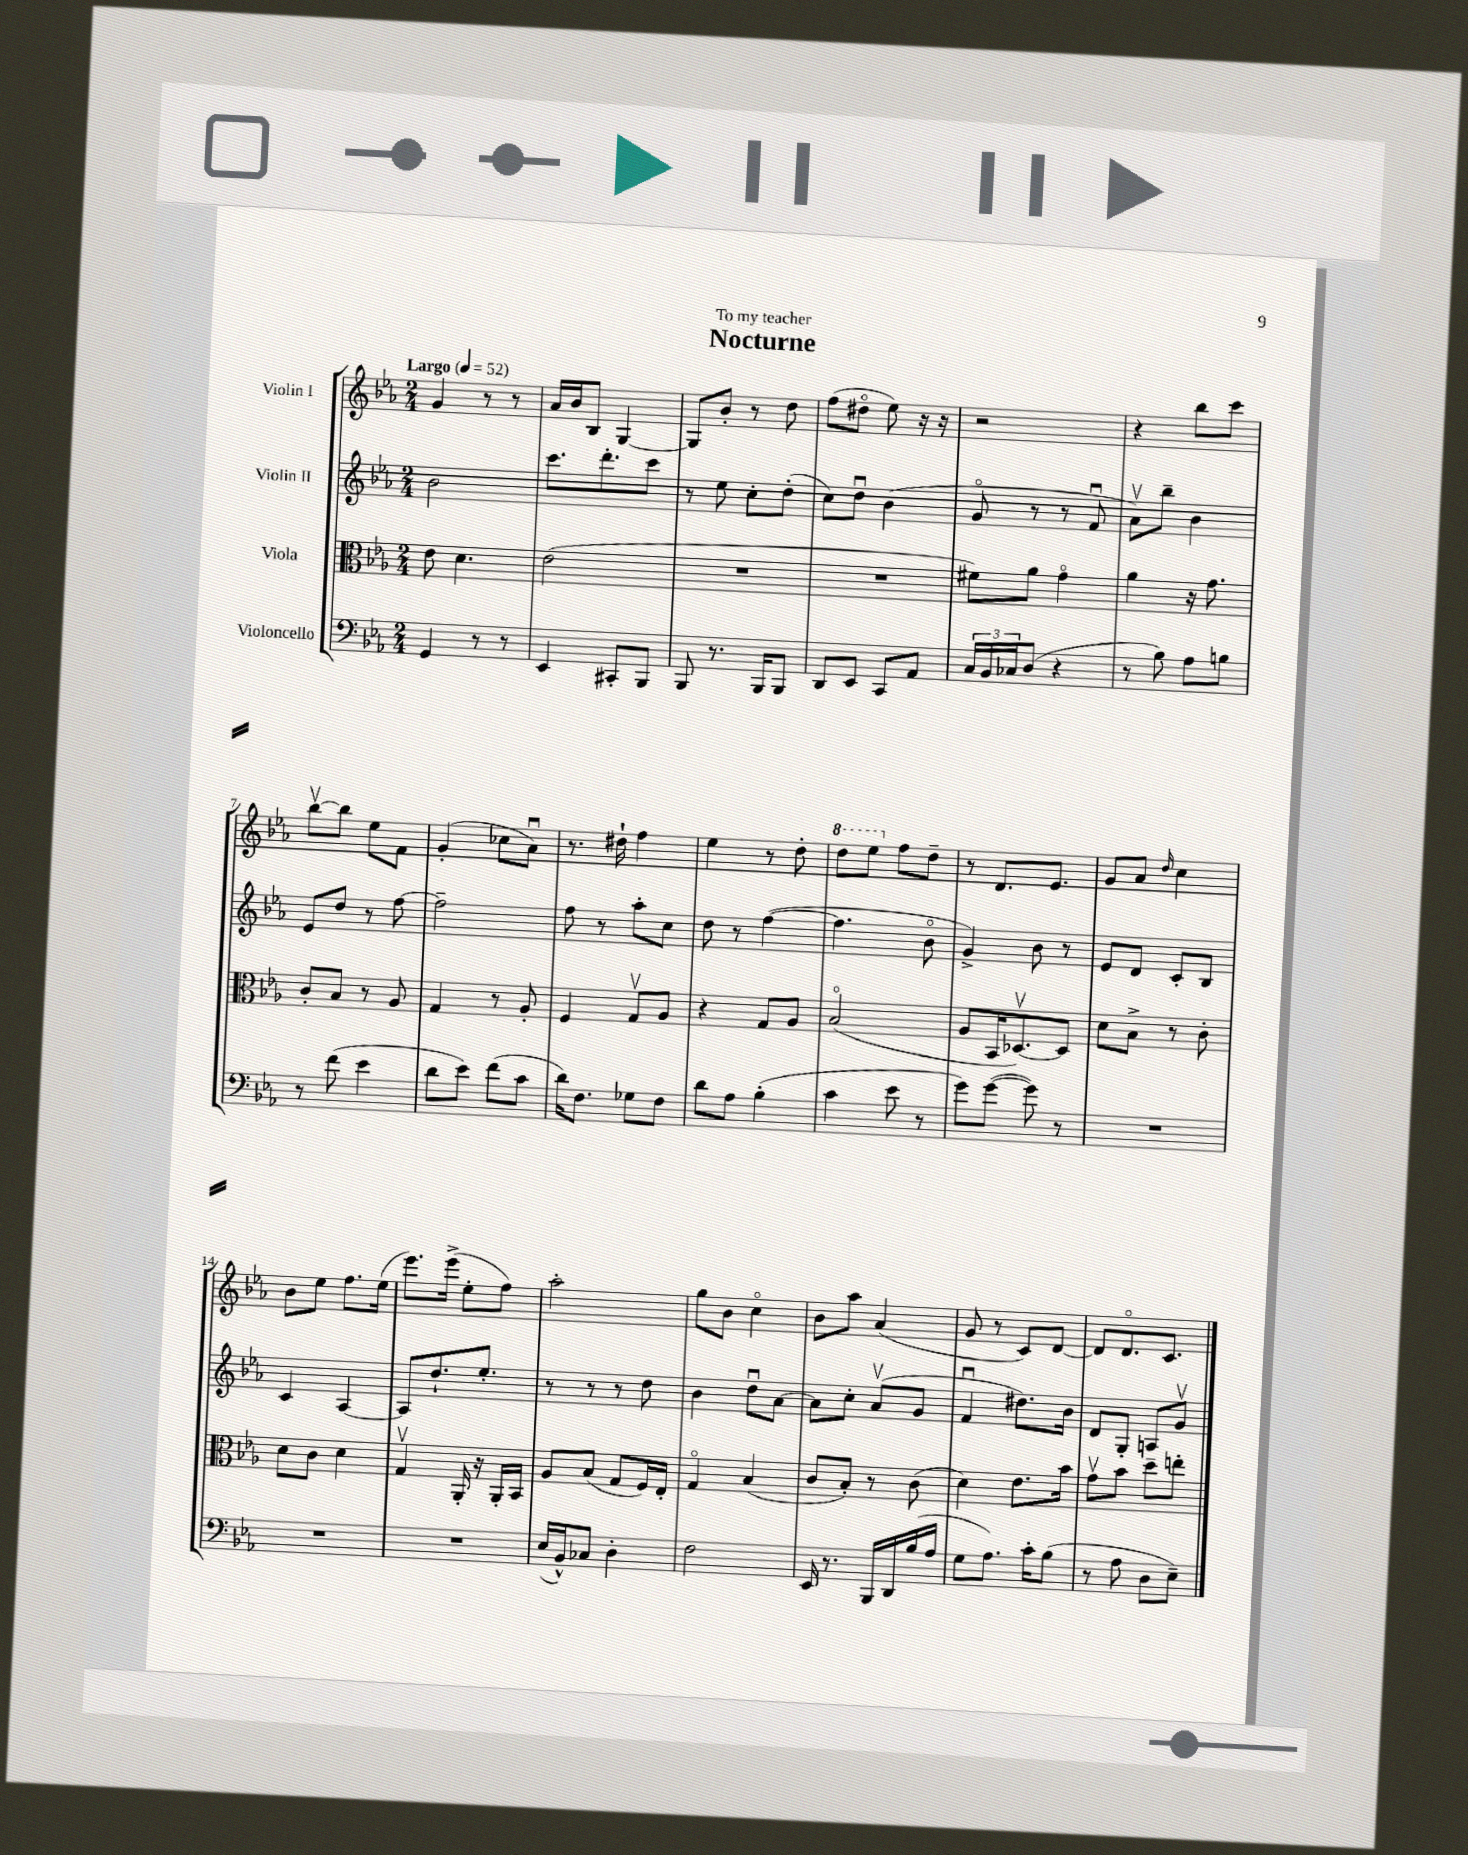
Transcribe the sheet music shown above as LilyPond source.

\header { title = "Nocturne" dedication = "To my teacher" }
<<
\new StaffGroup <<
\new Staff = "s0" \with { instrumentName = "Violin I" } {
    \clef treble \key ees \major \numericTimeSignature \time 2/4 \tempo "Largo" 4 = 52
    g'4 r8 r8 |
    aes'16 bes'16 bes8 g4~ |
    g8 bes'8-. r8 d''8 |
    f''8( dis''8\flageolet ees''8) r16 r16 |
    r2 |
    r4 bes''8 c'''8 |
    bes''8~\upbow bes''8 ees''8 f'8 |
    g'4-.( ces''8 aes'8\downbow) |
    r8. dis''16-! f''4 |
    ees''4 r8 d''8-. |
    \ottava #1 d'''8 ees'''8 \ottava #0 f''8 d''8-- |
    r8 d'8. ees'8. |
    g'8 aes'8 \grace { d''16 } c''4 |
    bes'8 ees''8 f''8. ees''16( |
    ees'''8.) ees'''16->( ees''8-. f''8) |
    aes''2-. |
    g''8 bes'8 c''4\flageolet |
    bes'8 aes''8 aes'4( |
    g'8 r8 c'8) d'8~ |
    d'8 d'8.\flageolet c'8. \bar "|." |
}
\new Staff = "s1" \with { instrumentName = "Violin II" } {
    \clef treble \key ees \major \numericTimeSignature \time 2/4
    bes'2 |
    c'''8. d'''8.-. c'''8 |
    r8 ees''8 c''8-. d''8-.( |
    c''8) d''8\downbow bes'4( |
    g'8\flageolet r8 r8 f'8\downbow |
    aes'8\upbow) bes''8-- bes'4 |
    ees'8 d''8 r8 f''8~ |
    f''2-- |
    f''8 r8 aes''8-. c''8 |
    d''8 r8 f''4~( |
    f''4. bes'8\flageolet |
    g'4->) bes'8 r8 |
    ees'8 d'8 c'8-. bes8 |
    c'4 aes4~ |
    aes8 d''8.-! ees''8.-. |
    r8 r8 r8 d''8 |
    bes'4 d''8\downbow aes'8~ |
    aes'8 c''8-. aes'8\upbow( g'8 |
    f'4\downbow dis''8.) bes'16 |
    d'8 g8-. a8 g'8\upbow \bar "|." |
}
\new Staff = "s2" \with { instrumentName = "Viola" } {
    \clef alto \key ees \major \numericTimeSignature \time 2/4
    ees'8 d'4. |
    ees'2( |
    R2 |
    R2 |
    fis'8) aes'8 g'4\flageolet |
    aes'4 r16 g'8. |
    c'8-. bes8 r8 aes8 |
    g4 r8 aes8-. |
    f4 g8\upbow aes8 |
    r4 g8 aes8 |
    bes2\flageolet( |
    aes8 bes,16 des8.~\upbow) des8 |
    d'8 bes8-> r8 c'8-. |
    d'8 c'8 d'4 |
    g4\upbow aes,16-. r16 aes,16-. bes,16 |
    aes8 bes8( g8 f16) ees16-. |
    g4\flageolet bes4( |
    c'8 bes8-.) r8 c'8( |
    d'4) ees'8. bes'16 |
    g'8\upbow bes'8 d''8-- e''8-. \bar "|." |
}
\new Staff = "s3" \with { instrumentName = "Violoncello" } {
    \clef bass \key ees \major \numericTimeSignature \time 2/4
    g,4 r8 r8 |
    ees,4 cis,8-. bes,,8 |
    bes,,8 r8. bes,,16 bes,,8 |
    d,8 ees,8 c,8 aes,8 |
    \tuplet 3/2 { c16 bes,16 ces16 } d8( r4 |
    r8 bes8) aes8 b8 |
    r8 f'8( ees'4 |
    d'8 ees'8) f'8( c'8 |
    d'16) f8. ges8 f8 |
    d'8 aes8 bes4-.( |
    c'4 ees'8 r8 |
    g'8) g'8~( g'8) r8 |
    R2 |
    R2 |
    R2 |
    ees16( bes,16-^) ces8 d4-. |
    f2 |
    ees,16 r8. bes,,16 d,16 bes16( aes16 |
    g8 aes8.) c'16-. bes8( |
    r8 aes8 d8 ees8--) \bar "|." |
}
>>
>>
